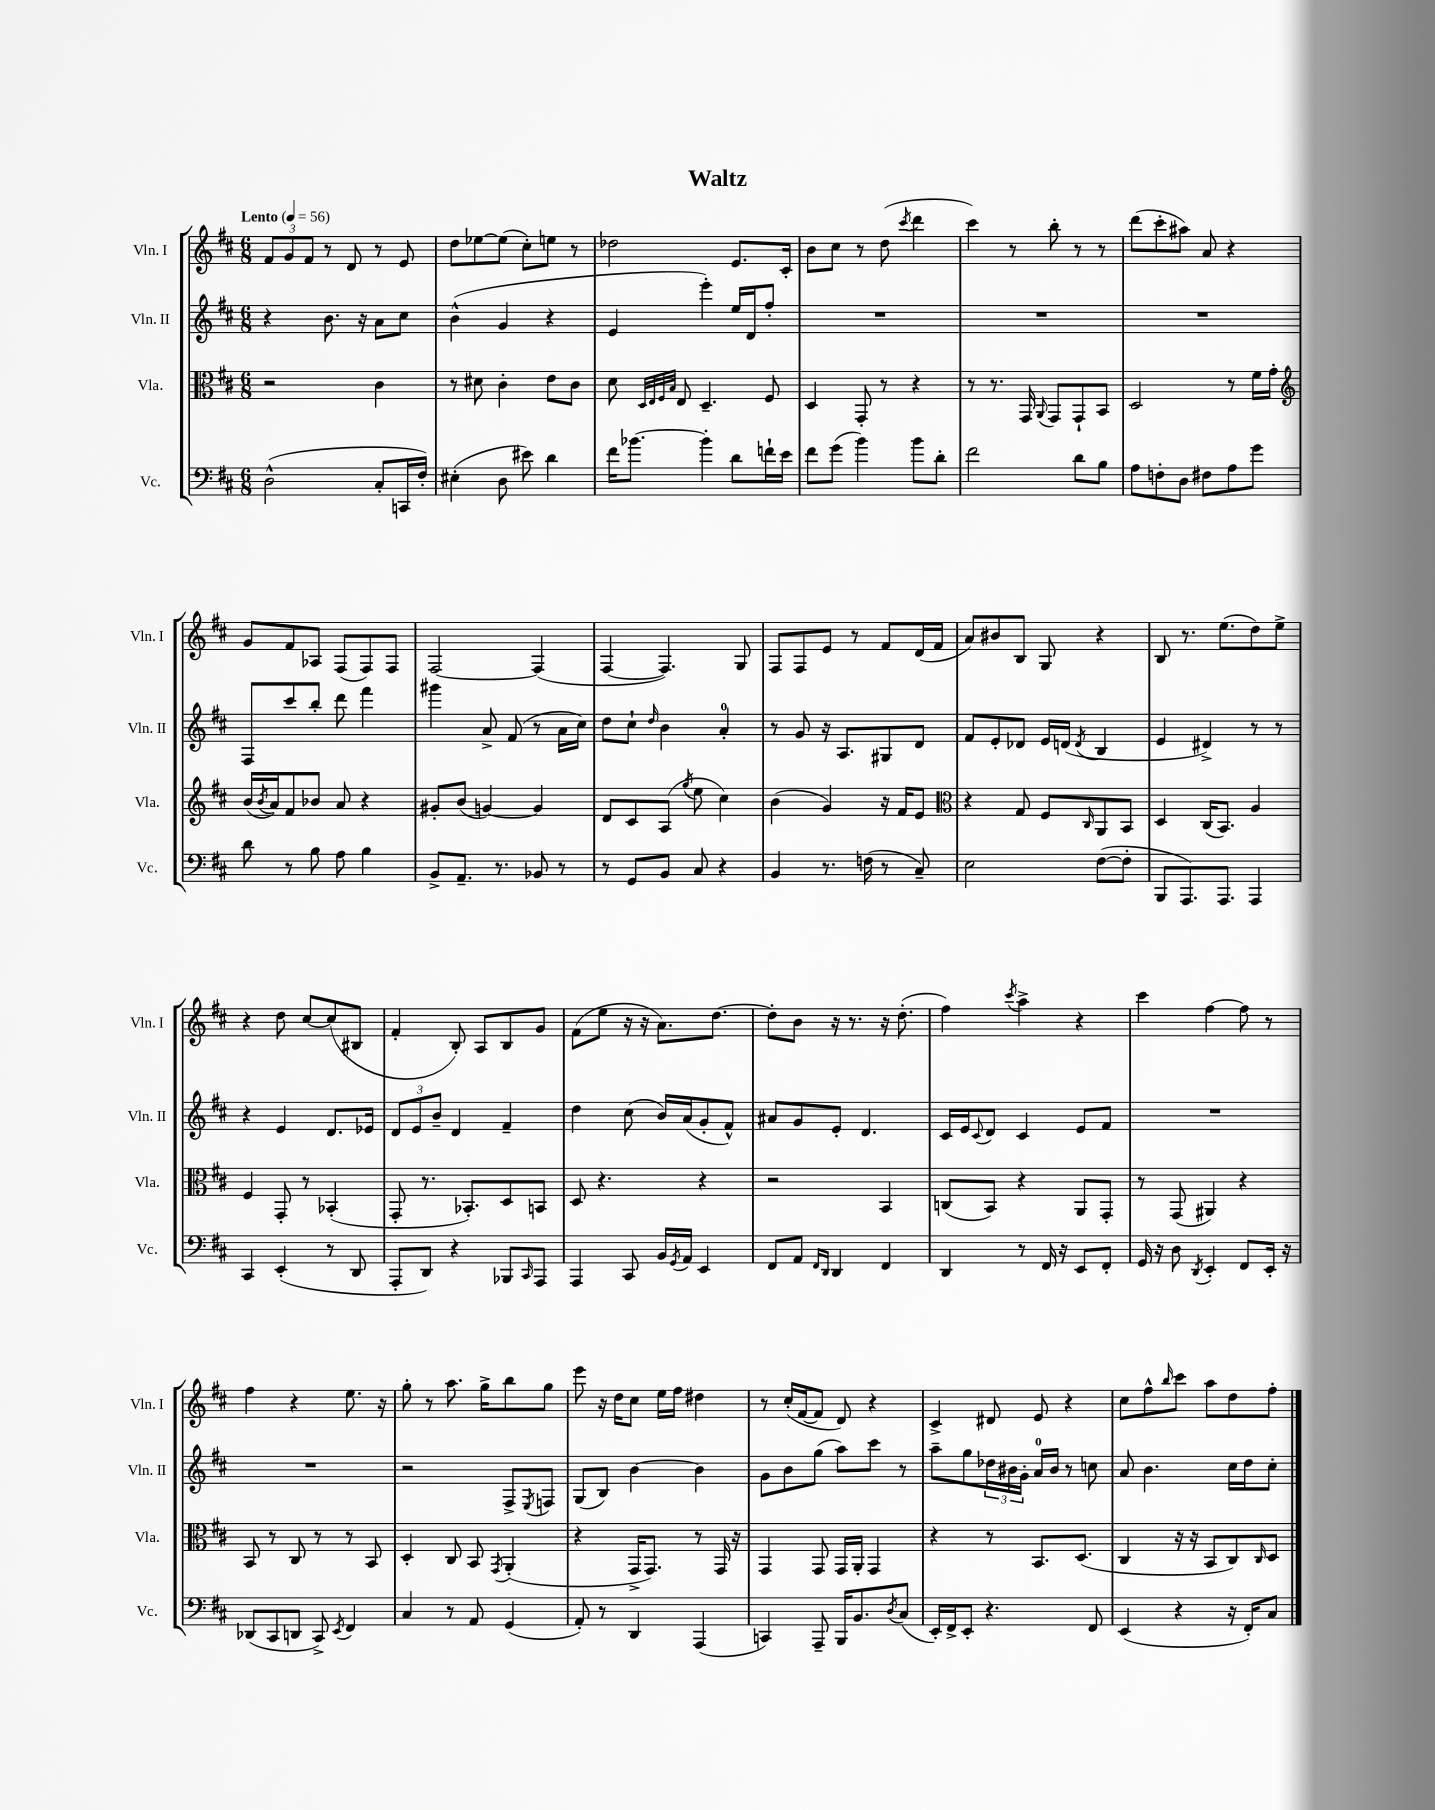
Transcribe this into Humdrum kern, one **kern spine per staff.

**kern	**kern	**kern	**kern
*staff4	*staff3	*staff2	*staff1
*clefF4	*clefC3	*clefG2	*clefG2
*k[f#c#]	*k[f#c#]	*k[f#c#]	*k[f#c#]
*M6/8	*M6/8	*M6/8	*M6/8
*MM56	*MM56	*MM56	*MM56
(2D^^\	2r	4r	12f#/L
.	.	.	12g/
.	.	.	12f#/J
.	.	8.b\	8r
.	.	.	8d/
.	.	16r	.
8C#'/L	4c#\	8a\L	8r
16CC/L	.	8cc#\J	8e/
16F#'/JJ)	.	.	.
=	=	=	=
(4E#'\	8r	(4b^^\	8dd\L
.	8d#\	.	[8ee-\
8D\	4c#'\	4g/	(8ee-\]J
8e#\)	.	.	8cc#'\L)
4d\	8e\L	4r	8ee\J
.	8c#\J	.	8r
=	=	=	=
16f#\LK	8d\	4e/	2dd-\
[8.b-\J	.	.	.
.	32qqD/LLL	.	.
.	32qqE/	.	.
.	32qqF#/	.	.
.	32qqB/JJJ	.	.
.	8E/	.	.
4b-'\]	4.D~/	4eee'\)	.
8d\L	.	16ee/LL	8.e/L
.	.	16d/J	.
16f`\L	8F#/	8ff#'/J	.
16e\JJ	.	.	16c#'/Jk
=	=	=	=
8f#\L	4D/	2.r	8b\L
(8g\J	.	.	8cc#\J
4b\)	8GG'/	.	8r
.	8r	.	(8dd\
.	.	.	8qccc#/
8b\L	4r	.	4ddd\
8d'\J	.	.	.
=	=	=	=
2f#\	8r	2.r	4ccc#\)
.	8.r	.	.
.	.	.	8r
.	16GG/	.	.
.	8qqAA/	.	.
.	8GG/L	.	8bb'\
8d\L	8GG`/	.	8r
8B\J	8BB/J	.	8r
=	=	=	=
8A\L	2D/	2.r	(8ddd\L
8F'\	.	.	8ccc#'\
8D\J	.	.	8aa#\J)
8F#\L	.	.	8a/
8A\	8r	.	4r
8g\J	16f#\LL	.	.
.	16g'\JJ	.	.
=	=	=	=
*	*clefG2	*	*
8d\	(16b/LL	8F#/L	8g/L
.	8qb/	.	.
.	16a/J)	.	.
8r	8f#/	8ccc#/	8f#/
8B\	8b-/J	8bb'/J	8A-/J
8A\	8a/	8ddd\	(8F#/L
4B\	4r	4fff#\	8F#/)
.	.	.	8F#/J
=	=	=	=
8BB^/L	8g#'/L	4ggg#\	[2F#/
8.AA~/J	(8b/J	.	.
.	[4g/)	8a^/	.
8.r	.	.	.
.	.	(8f#/	.
8BB-/	4g/]	8r	(4F#/]
8r	.	16a\LL	.
.	.	16cc#\JJ)	.
=	=	=	=
8r	8d/L	8dd\L	[4F#/
8GG/L	8c#/	8cc#`\J	.
.	.	16qqdd/	.
8BB/J	(8A/J	4b\	4.F#/])
.	8qgg/	.	.
8C#/	8ee\	.	.
4r	4cc#\)	4a'/	.
.	.	.	8G/
=	=	=	=
4BB/	(4b\	8r	8F#/L
.	.	8g/	8F#/
8.r	4g/)	16r	8e/J
.	.	8.A/L	.
.	.	.	8r
(16F\	.	.	.
8r	16r	8G#/	8f#/L
.	16f#/LK	.	.
8C#~/)	8e/J	8d/J	(16d/L
.	.	.	16f#/JJ
=	=	=	=
*	*clefC3	*	*
2E\	4r	8f#/L	8a/L)
.	.	8e'/	8b#/
.	8G/	8d-/J	8B/J
.	8F#/L	16e/LL	8G/
.	.	(16d/JJ	.
.	16qqC#/	8qd/	.
([8F#\L	8AA/	4B/	4r
8F#'\]J	8BB/J	.	.
=	=	=	=
8BBB/L	4D/	4e/	8B/
8.AAA/)	.	.	8.r
.	(16C#/LK	4d#^/)	.
8.AAA/J	8.BB/J)	.	(8.ee\L
4AAA/	4A/	8r	8dd\)
.	.	8r	8ee^\J
=	=	=	=
4CC#/	4F#/	4r	4r
(4EE'/	8GG'/	4e/	8dd\
.	8r	.	[8cc#/L
8r	(4BB-'/	8.d/L	(8cc#/]
8DD/	.	.	8B#/J
.	.	16e-/Jk	.
=	=	=	=
8AAA'/L	8GG'/	12d/L	4f#'/
.	.	12e/	.
8DD/J)	8.r	.	.
.	.	12b~/J	.
4r	.	4d/	8B'/)
.	8.BB-'/L)	.	.
.	.	.	8A/L
8BBB-/L	8D/	4f#~/	8B/
16qqCC#/	.	.	.
8AAA/J	8BB/J	.	8g/J
=	=	=	=
4AAA/	8D/	4dd\	(8f#\L
.	4.r	.	8ee\J
8CC#/	.	(8cc#\	16r
.	.	.	16r
16BB/LL	.	16b/LL)	8.a\L)
8qGG/	.	.	.
16AA/JJ	.	(16a/J	.
4EE/	4r	8g'/	.
.	.	.	[8.dd\J
.	.	8f#^^/J)	.
=	=	=	=
8FF#/L	2r	8a#/L	8dd'\]L
8AA/J	.	8g/	8b\J
16qqFF#/LL	.	.	.
16qqDD/JJ	.	.	.
4DD/	.	8e'/J	16r
.	.	.	8.r
.	.	4.d/	.
4FF#/	4BB/	.	16r
.	.	.	(8.dd'\
=	=	=	=
4DD/	(8C/L	16c#/LL	4ff#\)
.	.	16e/J	.
.	.	8qqc#/	.
.	8BB/J)	8d/J	.
.	.	.	8qccc#/
8r	4r	4c#/	4aa^\
16FF#/	.	.	.
16r	.	.	.
8EE/L	8AA/L	8e/L	4r
8FF#'/J	8GG'/J	8f#/J	.
=	=	=	=
16GG/	8r	2.r	4ccc#\
16r	.	.	.
8D\	(8GG/	.	.
8qDD/	.	.	.
4EE'/	4AA#/)	.	[4ff#\
8FF#/L	4r	.	8ff#\]
16EE'/Jk	.	.	8r
16r	.	.	.
=	=	=	=
(8DD-/L	8BB/	2.r	4ff#\
8CC#/	8r	.	.
8DD/J	8C#/	.	4r
8CC#^/)	8r	.	.
8qEE/	.	.	.
4FF#/	8r	.	8.ee\
.	8BB/	.	.
.	.	.	16r
=	=	=	=
4C#/	4D'/	2r	8gg'\
.	.	.	8r
8r	8C#/	.	8.aa\
8AA/	8BB/	.	.
.	.	.	16gg^\LK
.	8qGG/	.	.
(4GG/	(4AA'/	8F#^/L	8bb\
.	.	8qE/	.
.	.	8F/J	8gg\J
=	=	=	=
8AA'/)	4r	(8G/L	8eee\
8r	.	8B/J)	16r
.	.	.	16dd\LK
4DD/	16GG^/LK	[4b\	8cc#\J
.	8.GG/J)	.	.
.	.	.	16ee\LL
.	.	.	16ff#\JJ
(4AAA/	8r	4b\]	4dd#\
.	16GG/	.	.
.	16r	.	.
=	=	=	=
4CC/)	4GG/	8g\L	8r
.	.	8b\	(16cc#'/LL
.	.	.	[16f#/J
8AAA~/	8GG/	(8gg\J	8f#/]J
16BBB/LK	16GG/LL	8aa\L)	8d/)
8.BB/	16AA'/JJ	.	.
.	4GG/	8ccc#\J	4r
8qD/	.	.	.
(8C#/J	.	8r	.
=	=	=	=
16EE'/LL)	4r	8aa~\L	4c#^/
16FF#^/J	.	.	.
8EE'/J	.	8gg\	.
4.r	8r	24dd-\L	8d#/
.	.	24b#\	.
.	.	24g'\JJ	.
.	8.BB/L	16a/LL	8e/
.	.	16b#/JJ	.
.	.	8r	4r
.	(8.D/J	.	.
8FF#/	.	8cc\	.
=	=	=	=
(4EE/	4C#/	8a/	8cc#\L
.	.	4.b\	8ff#^^\
.	.	.	16qqbb/
4r	16r	.	8ccc#\J
.	16r	.	.
.	8BB/L	.	8aa\L
16r	8C#/)	16cc#\LL	8dd\
16FF#'/LK)	.	16dd\J	.
.	16qqC#/	.	.
8C#/J	8D/J	8cc#'\J	8ff#'\J
==	==	==	==
*-	*-	*-	*-
